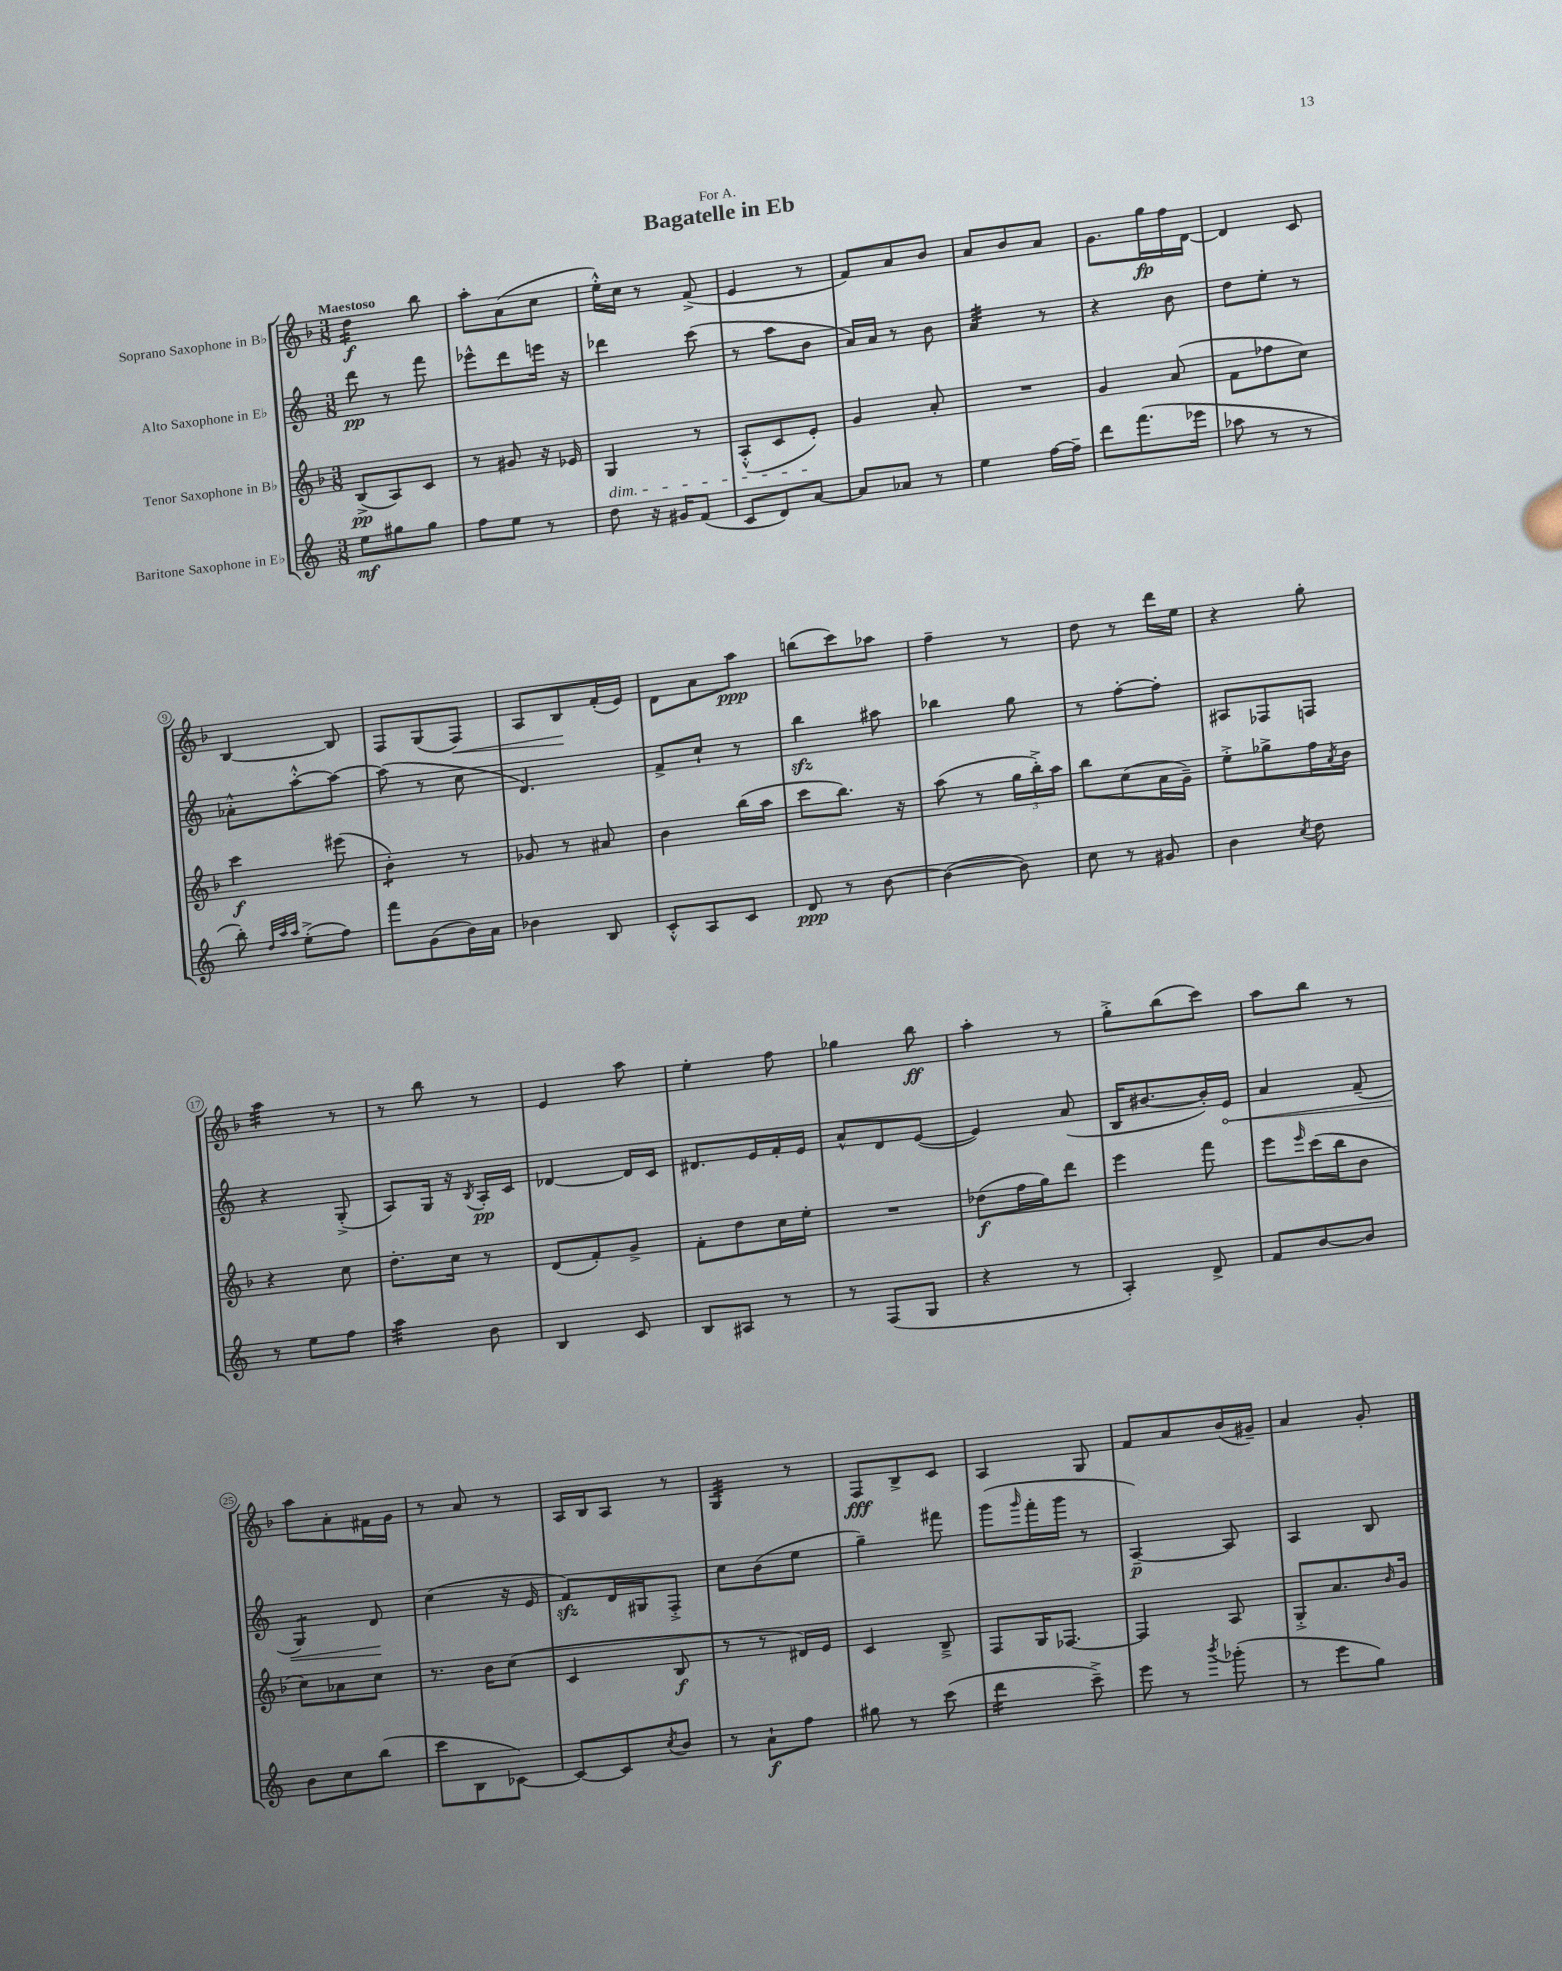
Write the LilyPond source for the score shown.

\header { title = "Bagatelle in Eb" dedication = "For A." }
<<
\new StaffGroup <<
\new Staff = "s0" \with { instrumentName = "Soprano Saxophone in Bb" } {
    \clef treble \key f \major \numericTimeSignature \time 3/8 \tempo "Maestoso"
    d''4:16\f bes''8 |
    a''8-. a'8( c''8 |
    e''16-.-^) c''16 r8 f'8->( |
    e'4 r8 |
    f'8) a'8 bes'8 |
    a'8 bes'8 a'8 |
    g'8. g''16\fp f''16 d'16~ |
    d'4 c'8 |
    bes4~ bes8 |
    f8 g8( f8\<) |
    a8 bes8\! f'16-.( e'16) |
    d'8 a'8 a''8\ppp |
    b''8( c'''8) aes''8 |
    f''4-- r8 |
    d''8 r8 d'''16 e''16 |
    r4 g''8-. |
    a''4:32 r8 |
    r8 bes''8 r8 |
    e'4 a''8 |
    e''4-. f''8 |
    ges''4 bes''8\ff |
    a''4-. r8 |
    g''8-.-> bes''8( c'''8) |
    a''8 bes''8 r8 |
    a''8 a'8-. fis'16 g'16 |
    r8 a'8 r8 |
    a16 bes16 a8 r8 |
    g4:32 r8 |
    f8\fff bes8-> c'8 |
    a4 g8 |
    f'8 a'8 bes'16( gis'16--) |
    a'4 g'8-. \bar "|." |
}
\new Staff = "s1" \with { instrumentName = "Alto Saxophone in Eb" } {
    \clef treble \key c \major \numericTimeSignature \time 3/8
    d'''8\pp r8 f'''8 |
    ees'''8-^ d'''8 e'''16 r16 |
    des'''4 c'''8( |
    r8 a''8 b'8 |
    a'16) a'16 r8 b'8 |
    a'4:32 r8 |
    r4 b'8 |
    d''8 e''8-. r8 |
    aes'8-.-^ a''8~-.-^ a''8~ |
    a''8( r8 c''8 |
    d'4.) |
    f'8-> c''8-! r8 |
    b''4\sfz ais''8 |
    bes''4 g''8 |
    r8 f''8~-. f''8-. |
    ais8 fes8 f8 |
    r4 g8-.->( |
    a8) g16 r16 \acciaccatura { b8 } a16-.\pp c'16 |
    des'4~ des'16 c'16 |
    dis'8. e'16 f'16-. e'16 |
    a'8-^ d'8 e'8~( |
    e'4) a'8( |
    b16 bis'8.~ bis'16-.) \once \override Hairpin.circled-tip = ##t e'16\< |
    a'4 f'8--( |
    g4:8) d'8\! |
    c''4( r16 e'16 |
    f'8\sfz) d'16 gis16 f8-.-> |
    c''8 b'8( e''8 |
    g''4--) fis'''8 |
    g'''8( \grace { g'''16 } f'''16-. g'''16 r8 |
    a4~--\p) a8 |
    a4 b8 \bar "|." |
}
\new Staff = "s2" \with { instrumentName = "Tenor Saxophone in Bb" } {
    \clef treble \key f \major \numericTimeSignature \time 3/8
    bes8->\pp( a8) c'8 |
    r8 gis'8 r16 ees'16 |
    g4\dim r8 |
    a8-.-^( c'8 e'8-.\!) |
    g'4 a'8-. |
    R4. |
    g'4 a'8( |
    f'8 fes''8 c''8) |
    c'''4\f eis'''8( |
    bes'4:8-.) r8 |
    ges'8 r8 ais'8 |
    bes'4 bes''16( a''16 |
    c'''8 bes''8.) r16 |
    a''8( r8 \tuplet 3/2 { g''16 bes''16-.->) a''16 } |
    bes''8 c''8( a'16 g'16--) |
    e''8-.-> ges''8-> f''16 \acciaccatura { a'8 } bes'16 |
    r4 c''8 |
    d''8.-. c''16 r8 |
    d'8( f'8-.) g'8-> |
    f'8-. d''8 c''16 e''16-. |
    R4. |
    des''8\f( f''16 g''16) d'''8 |
    e'''4 f'''8 |
    e'''8 \grace { e'''16 } c'''16( bes''16 bes'8 |
    c''8) aes'8 c''8 |
    r8. bes'16 c''8( |
    c'4 bes8\f |
    r8 r8 dis'16) e'16 |
    c'4 bes8---> |
    f8 g16 fes8.~ |
    fes4 a8 |
    g8-.-> a'8. \grace { bes'16 } g'16 \bar "|." |
}
\new Staff = "s3" \with { instrumentName = "Baritone Saxophone in Eb" } {
    \clef treble \key c \major \numericTimeSignature \time 3/8
    e''8\mf gis''8 gis''8 |
    f''8 e''8 r8 |
    d''8 r16 gis'16 f'8( |
    c'8 d'8) a'8~ |
    a'8 aes'8 r8 |
    e''4 f''16~ f''16-- |
    d'''8 f'''8.( ees'''16 |
    aes''8 r8 r8 |
    b''8-.) \grace { d''32 a''32 a''32 } e''8-.->( f''8) |
    f'''8 g'8( b'16) a'16 |
    bes'4 b8 |
    c'8-.-^ a8 c'8 |
    d'8\ppp r8 b'8~ |
    b'4~( b'8) |
    c''8 r8 gis'8 |
    b'4 \acciaccatura { c''8 } d''8 |
    r8 e''8 f''8 |
    a''4:32 b'8 |
    b4 c'8 |
    b8 ais8 r8 |
    r8 f8( g8 |
    r4 r8 |
    a4-.) d'8-> |
    f'8 b'8~ b'8 |
    b'8 c''8 b''8( |
    c'''8 b8 ces'8~) |
    ces'8~ ces'8 \acciaccatura { c''8 } b'8 |
    r8 a'8-!\f f''8 |
    gis''8 r8 c'''8( |
    d'''4:16 c'''8--->) |
    e'''8 r8 \acciaccatura { b'''8 } ges'''8-.( |
    r8 e'''8 g''8) \bar "|." |
}
>>
>>
\layout { \context { \Score \override BarNumber.stencil = #(make-stencil-circler 0.1 0.3 ly:text-interface::print) } }
